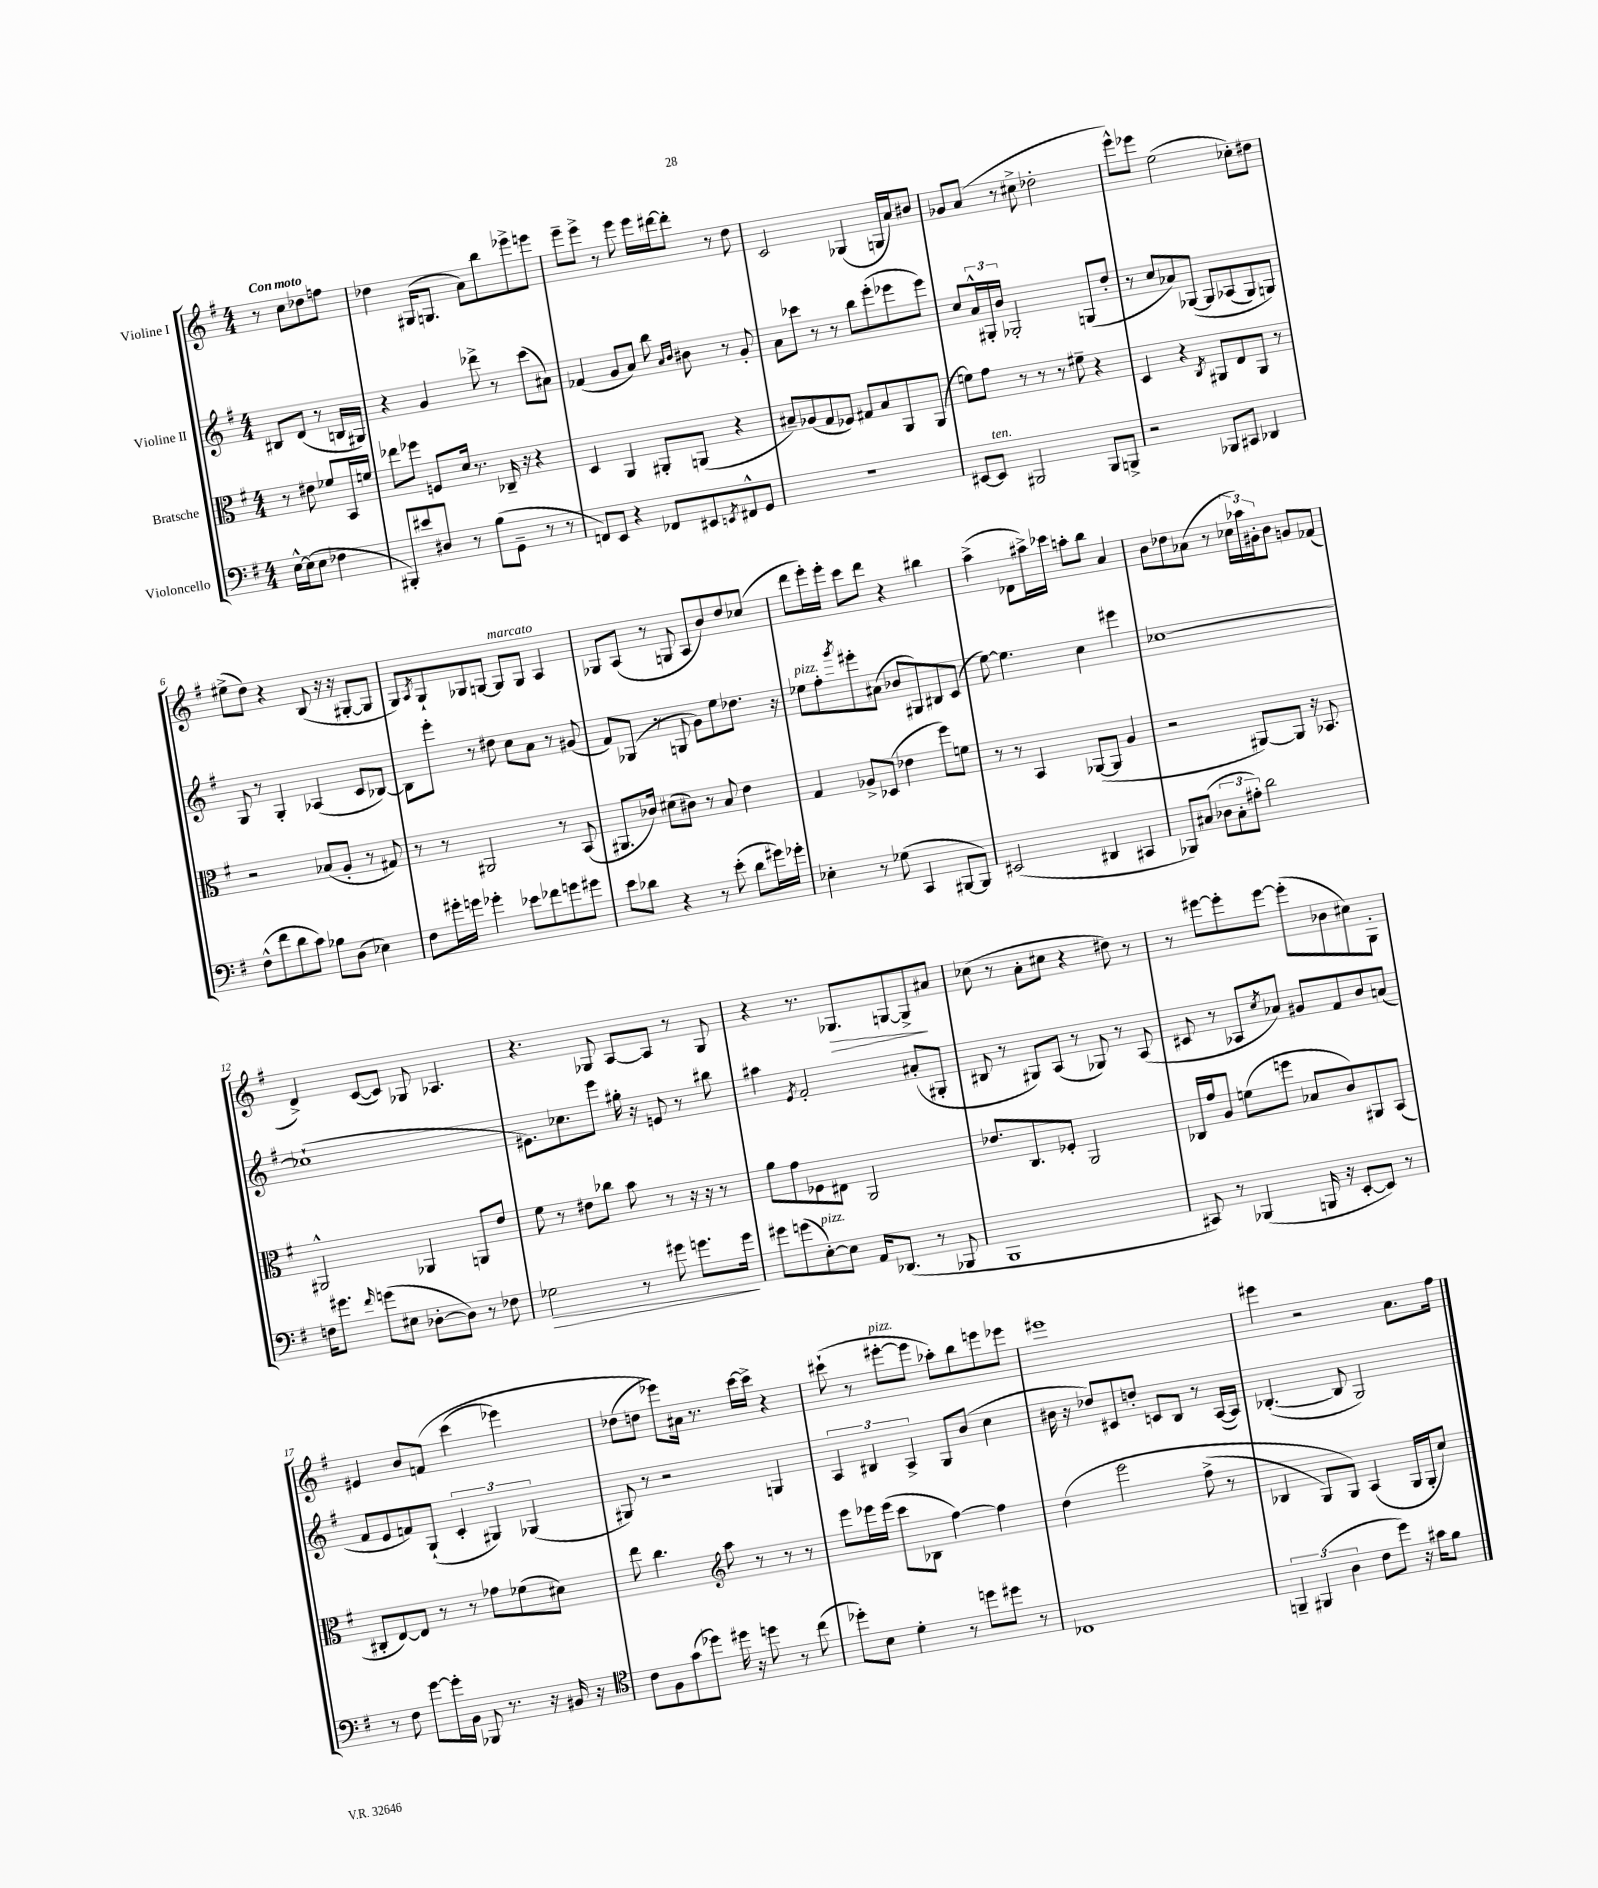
<<
\new StaffGroup <<
\new Staff = "s0" \with { instrumentName = "Violine I" } {
    \clef treble \key g \major \numericTimeSignature \time 4/4 \partial 2 \tempo "Con moto"
    r8 c''8 des''8 f''8 |
    des''4 gis16( g8. a'8) b''8 ees'''8-> e'''8 |
    e'''8-- e'''8-> r8 e'''8 e'''16 dis'''16~ dis'''8-. r8 d''8 |
    c'2 ges4( g16 a'16) bis'8 |
    ges'8 a'8( r8 cis''8-> des''2-. |
    e'''8-^) ees'''8 e''2( ces''8-.) dis''8 |
    eis''8->( d''8) r4 b8( r16 r16 gis8~-. gis8 |
    g8) \acciaccatura { a8 } g8-! ges8 g8~ g8^\markup { \italic "marcato" } g8 a4 |
    ges8 a8( r8 g8 a8 b'8) d''8 ces''8( |
    d'''8 e'''16-.) e'''16-. c'''8 d'''8 r4 bis''4 |
    a''4->( des'8 ais''16->) ces'''16 a''8-. b''8 a'4 |
    b'8 des''8 aes'8( r8 \tuplet 3/2 { ces''16 aes''16) gis'16-. } b'8 g'8 fes'8( |
    d'4->) c'8~( c'8) ges8 aes4. |
    r4. ges8 a8~ a8 r8 ges8 |
    r4 r8. ges8.\> g8~ g8->\! ais'8 |
    ces''8( r8 a'8-. cis''8 r4 dis''8) r8 |
    r8 eis'''8~ eis'''8-. eis'''8~ eis'''8-.( bes'8 cis''8) g8-. |
    eis'4 b'8 f'8\( c'''4( ees'''4) |
    des''8( d''8 ees'''8)\) ais'16 r8. c'''16~ c'''16-> r4 |
    cis'''8-!( r8 eis'''8~-.^\markup { \italic "pizz." } eis'''8 aes''8-.) b''8 e'''8 ees'''8 |
    eis'''1 |
    eis'''4 r2 a'8. fis''16 \bar "|." |
}
\new Staff = "s1" \with { instrumentName = "Violine II" } {
    \clef treble \key g \major \numericTimeSignature \time 4/4 \partial 2
    bis8 d'8( r8 b16 gis16) |
    r4 g'4 des'''8-> r8 c'''8( ais'8) |
    fes'4( g'8 a'8) b''8 \grace { a'16 b'16 } bis'8 r8 g'8-. |
    a'8 ces'''8 r8 r8 b''8 e'''8-.( ees'''8 ees'''8) |
    c''8 \tuplet 3/2 { a'16-^ gis16-. b'16 } ges2-. g8( d''8-. |
    r8 c''8 aes'8) ges8~\( ges8 aes8( ges8) g8\) |
    g8 r8 g4-. aes4( c'8 bes8~) |
    bes8 e'''8-. r8 dis''8 c''8 a'8 r8 gis'8( |
    fis'8) ges8( r8 g8 g'8) e''8 des''8. r16 |
    ees''8^\markup { \italic "pizz." } fis''8-. \acciaccatura { g'''8 } eis'''8-. ais'8( bes'8 gis8) bis8 c'8( |
    e''8~) e''4. c''4 eis'''4 |
    ces''1~ |
    ces''1-!( |
    eis'8.) ces''8. e'''8 gis''16-. r16 e'8 r8 bis''8 |
    ais''4 \acciaccatura { e'8 } fis'2-. ais'8-.( gis8-. |
    bis8 r8 gis8) a8( r8 ges8) r8 a8( |
    cis'8 r8 aes8 \acciaccatura { c''8 } aes'8) gis'8 fis'8 b'8 a'8( |
    fis'8 e'8 f'8) g8-!( \tuplet 3/2 { c'4-. gis4) ges4( } |
    gis8) r8 r2 g4 |
    \tuplet 3/2 { a4 bis4 a4-> } g8 b'8( c''4 |
    bis'16 r16 des''8) cis'8 d''8-. c'8 b8 r8 a16~( a16) |
    bes4.~-.( bes8 g2) \bar "|." |
}
\new Staff = "s2" \with { instrumentName = "Bratsche" } {
    \clef alto \key g \major \numericTimeSignature \time 4/4 \partial 2
    r8 eis'8 fes'8 b,16 f'16 |
    ees''8 fes''8 f8 d'16 r8. ces16-- r16 r4 |
    d4 a,4 ais,8-. a,8( r4 |
    bis8--) aes8( g8 fes8) gis8 bis8 a,8 a,8( |
    f'8) g'8 r8 r8 r8 fis'8-- r4 |
    d4 r4 \acciaccatura { c8 } ais,8 e8 ais,8 r8 |
    r2 bes8( a8-. r8 gis8) |
    r8 r8 ais,2 r8 b,8( |
    ais,8. ces'16) dis'8( cis'8) r8 b8 e'4 |
    g4 aes8-> des8( ees'4 fis''8) f'8 |
    r8 r8 b,4 aes,8~( aes,8 a4 |
    r2 ais,8~) ais,8 r16 bes,8. |
    ais,2-^ aes,4 a,8 e'8 |
    fis'8 r8 eis'8 ces''8 b'8 r8 r16 r16 r8 |
    a'8 g'8 fes8 eis8 a,2 |
    ees'8. c8. fes8-. a,2 |
    ces16 g'16 a8 f'8( f''8 bes8 c'8) ais,8 b,8( |
    cis8-. e8~) e8 r8 r8 ges'8 fes'8( dis'8) |
    e''8 c''4. \clef treble a''8 r8 r8 r8 |
    e'''8 ees'''16 ees'''16( c'''8 bes8 fis''4~) fis''4 |
    d''4\( e'''2 fis''8->( r8 |
    bes4 g8) g8\) a4( g16 g16-. c''8) \bar "|." |
}
\new Staff = "s3" \with { instrumentName = "Violoncello" } {
    \clef bass \key g \major \numericTimeSignature \time 4/4 \partial 2
    e16~-^ e16( e8 fes4 |
    bis,,8-.) eis'8 dis8 r8 b8( g,8-- r8 r8 |
    f,8) e,8 r4 fes,8 eis,8 \acciaccatura { e,8 } fis,8-^ g,8 |
    R1 |
    eis,8~ eis,8^\markup { \italic "ten." } bis,,2 bis,,8 b,,8-> |
    r2 bes,,8 cis,8 des,4 |
    fis8-^( fis'8 d'8 c'8) bes8 d8( ees4) |
    fis8 gis'16-. g'16 ges'4-. ees'8 fes'8 g'8 gis'8 |
    e'8 des'8 r4 r8 e'8-.( des'8 gis'16) ges'16-. |
    ees4-. r8 ges8( c,4 bis,,8~ bis,,8) |
    eis,2( dis,4 cis,4 |
    bes,,8) cis8( \tuplet 3/2 { des8 cis8-. ais8-.) } d'2 |
    f16 gis'8. \grace { fis'16 } g'8( eis8 des8~-. des8) r8 fes8 |
    ges2\> r8 gis'8 g'8. g'16\! |
    gis'8 g'8( e8~-.^\markup { \italic "pizz." }) e8 a,16 des,8.( r8 bes,,8 |
    b,,1 |
    cis,8) r8 bes,,4( b,,16 r16 e,8~-. e,8) r8 |
    r8 fis8 g'8~ g'16-. b,16 bes,,8 r8. r16 bis,16 r16 |
    \clef tenor c'8 fis8 g'8( des''8) dis''16 r16 d''8 r8 c''8( |
    des''8-.) b8 d'4-. r8 d''8 dis''8 r8 |
    ces1 |
    \tuplet 3/2 { f,4-- fis,4( a4 } c'8 d''8) r16 gis'16 fis'8 \bar "|." |
}
>>
>>
